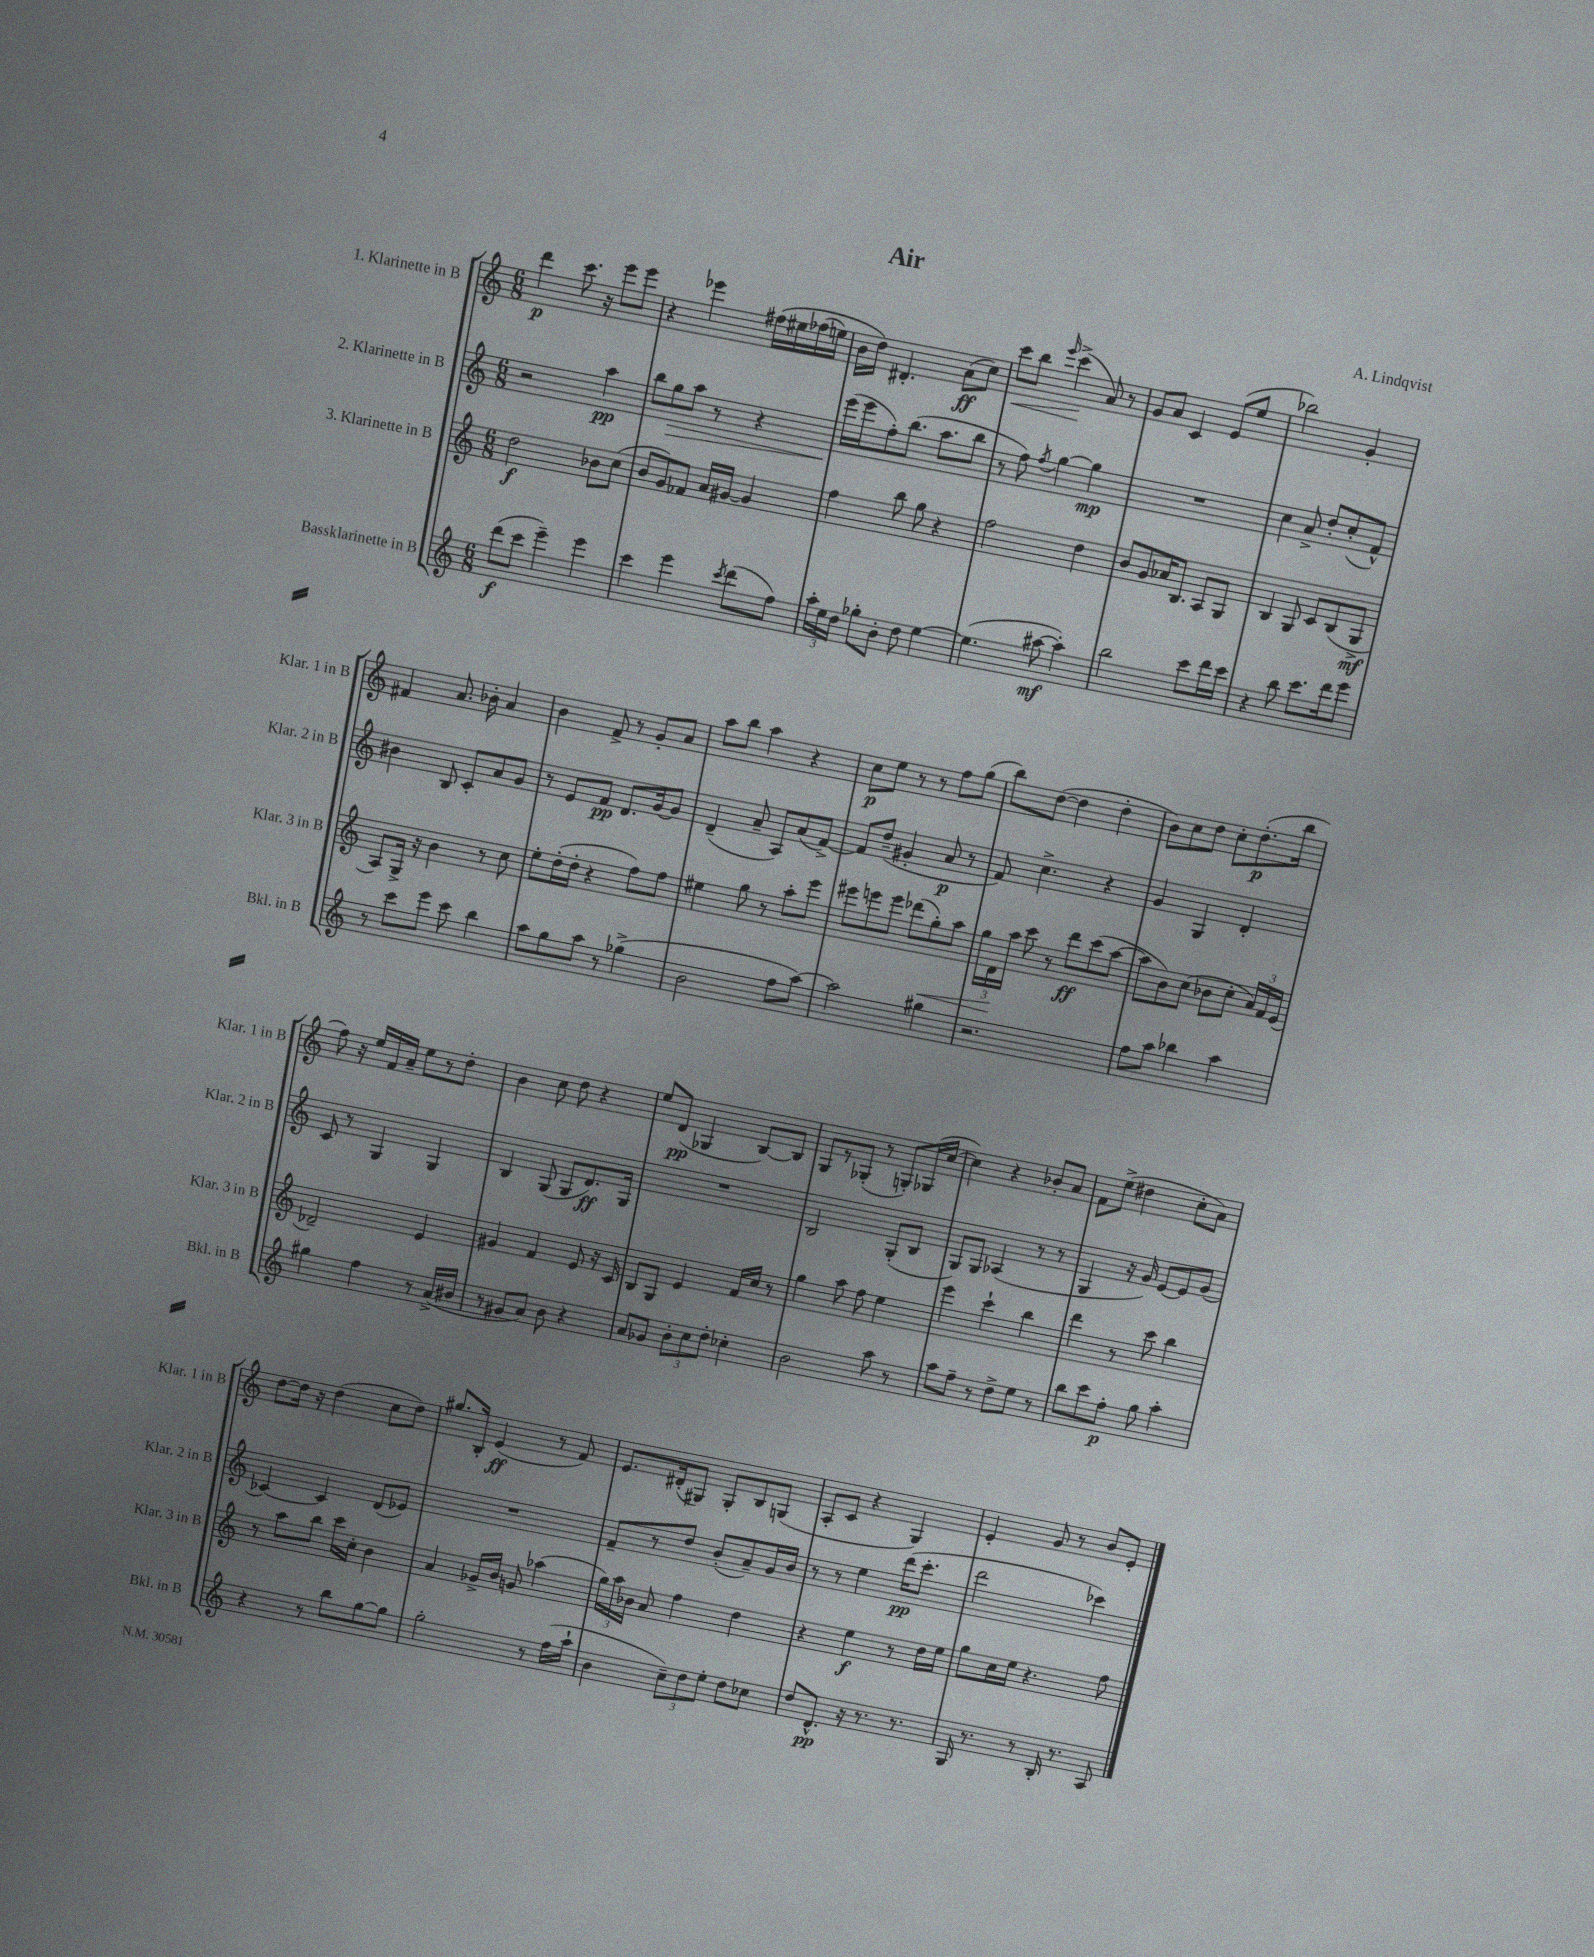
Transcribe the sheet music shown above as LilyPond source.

\header { title = "Air" composer = "A. Lindqvist" }
<<
\new StaffGroup <<
\new Staff = "s0" \with { instrumentName = "1. Klarinette in B" shortInstrumentName = "Klar. 1 in B" } {
    \clef treble \key c \major \numericTimeSignature \time 6/8
    \autoBeamOff d'''4\p c'''8. r16 e'''8[ e'''8] |
    r4 ees'''4 fis''16[\( eis''16 fes''16( e''16]) |
    b'16[ d''16]\) dis'4.-. a'8[\ff( c''8]) |
    c'''8[\< b''8] \grace { e'''16 } c'''4->\!( a'8) r8 |
    g'8[ a'8] c'4 e'8[( e''8] |
    bes''2) g'4-. |
    fis'4 a'8. bes'16-. a'4 |
    b'4 f'8-> r8 g'8[-. a'8] |
    a''8[ b''8] a''4 r4 |
    c''8[\p e''8] r8 r8 f''8[ g''8]( |
    b''8[) d''8]~( d''4 d''4-. |
    b'8[) c''8 d''8] c''8[-. d''8.-.\p( b''16] |
    f''8) r16 e''16[ f'16 a'16]-- e''8[ r8 d''8]-. |
    b'4 c''8 d''8 r4 |
    e''8[ d'8]\pp( ges4 b8[~) b8] |
    g8[ r8 ges8]-.( r8 g8[-.) ges16( c''16]~ |
    c''4) r4 bes'8[-. a'8] |
    f'8[ e''8]->( dis''4 c''8[-. a'8]) |
    d''8[~ d''16] r16 d''4( c''8[ d''8]) |
    gis''8.[ b16]-. e'4\ff( r8 f'8) |
    e'8.[ dis'16-.( gis8]) gis8[-. b8 g8]( |
    a8[-. c'8] r4 g4) |
    e'4-. g'8 r8 b'8[ e'8]-. \bar "|." |
}
\new Staff = "s1" \with { instrumentName = "2. Klarinette in B" shortInstrumentName = "Klar. 2 in B" } {
    \clef treble \key c \major \numericTimeSignature \time 6/8
    \autoBeamOff r2 a''4\pp |
    b''8[ g''8\> a''8] r8 r4 |
    e'''16[\!( e'''16 f''8-.) b''8.]( a''8.[ b''8] |
    r8 f''8) \acciaccatura { f''8 } g''4~ g''4\mp |
    R2. |
    c''4 a'8-> d''8[-. c''8-.( f'8]-^) |
    bis'4 b8 c'8[-. a'8 g'8] |
    r8 e'8[ f'8]\pp d'8.[ g'16~ g'8] |
    d'4--( a'8-- a8[) a'8( f'8]~->) |
    f'8[ d''8]--( gis'4-. a'8\p r8 |
    f'8) c''4.-> r4 |
    g'4 g4 d'4-. |
    c'8 r8 g4 g4 |
    b4 g8( g8[ d'8.\ff) g16] |
    R2. |
    b2 g8[-.( b8] |
    g8[) g8] aes4( r8 r8 |
    g4 r16 g'16) e'8[~ e'8 g'8]( |
    ces'4~) ces'4 d'8[( ees'8]) |
    R2. |
    f'8[-- r8 d''8] b'8[-.( a'8--) g'16 b'16] |
    r8 r8 e''4 d'''16[\pp( c'''8.]-. |
    d'''2 ces'''4) \bar "|." |
}
\new Staff = "s2" \with { instrumentName = "3. Klarinette in B" shortInstrumentName = "Klar. 3 in B" } {
    \clef treble \key c \major \numericTimeSignature \time 6/8
    \autoBeamOff d''2\f bes'8[ c''8]( |
    b'8[ g'8) fes'8] a'16[ gis'16]~ gis'4 |
    f''4 b''8 g''8 r4 |
    f''2 d''4 |
    b'8[ g'8 aes'16 b8.] a8[ g8] |
    b4 g8 c'8[ b8( g8]->\mf |
    a8[) g16]-> r16 b'4 r8 c''8 |
    e''8[-. d''16-.( d''16]-. r4 f''8[) f''8] |
    eis''4 g''8 r8 a''8[-. e'''8] |
    eis'''8[ e'''8 e'''8] des'''8[( g''8-.\<) a''8] |
    \tuplet 3/2 { g''16[ d'16\! a''16] } c'''8 r8 d'''8[\ff c'''8( a''8]~ |
    a''8[ b'8) c''8]( bes'8[ c''8]-. \tuplet 3/2 { a'16[) f'16 e'16]( } |
    des'2--) e'4 |
    gis'4 f'4 e'8 r16 c'16 |
    b8[ g8] e'4 f'16[ c''16] r8 |
    g''4 a''8 f''8 e''4 |
    e'''4 c'''4-! b''4 |
    d'''4 r8 c'''8 b''4 |
    r8 a''8[ b''8] c'''16[ c''16]-. b'4 |
    a'4 ges'16[-> b'16] g'8 aes''4( |
    \tuplet 3/2 { g''16[) a''16 bes'16] } a'8 f''4 d''4 |
    r4 e''4\f r8 d''16[ e''16] |
    g''8[ c''16 e''16] r4. f''8 \bar "|." |
}
\new Staff = "s3" \with { instrumentName = "Bassklarinette in B" shortInstrumentName = "Bkl. in B" } {
    \clef treble \key c \major \numericTimeSignature \time 6/8
    \autoBeamOff d'''8[\f( c'''8] e'''4--) e'''4 |
    c'''4 e'''4 \acciaccatura { c'''8 } d'''8[( f''8]) |
    \tuplet 3/2 { a''16[-. e''16 d''16] } ges''8[-. b'8]-. d''8 e''4~ |
    e''4.( ais''8~\mf ais''4-.) |
    b''2 c'''8[ d'''16 c'''16] |
    r4 b''8 c'''8.[ d'''16 e'''8] |
    r8 c'''8[ e'''8] c'''8 b''4 |
    a''8[ g''8 a''8] r8 ges''4->( |
    b'2 f''8[ a''8]~) |
    a''2 gis''4 |
    r2. |
    f''8[ a''8] bes''4 a''4 |
    gis''4 f''4 r8 a'16[->( bis'16] |
    r8 gis'8[ a'8]) b'8 r4 |
    a'8[ ges'8] \tuplet 3/2 { b'8[-. c''8 d''8]-. } ces''4-. |
    b'2 a''8 r8 |
    a''8[ f''8]-- r8 d''8[-> e''8] r8 |
    b''8[ c'''8 f''8]-.\p g''8 a''4-. |
    r4 r8 b''8[ g''8~ g''8] |
    g''2-. r8 f''16[( a''16]-! |
    b'4 \tuplet 3/2 { c''8[--) d''8 e''8]-. } d''8[ ces''8] |
    d''8[ d'8.]-^\pp r16 r8. r8. |
    g16 r8. r8 b16-. r8. a8 \bar "|." |
}
>>
>>
\layout { \context { \Score \remove "Bar_number_engraver" } }
